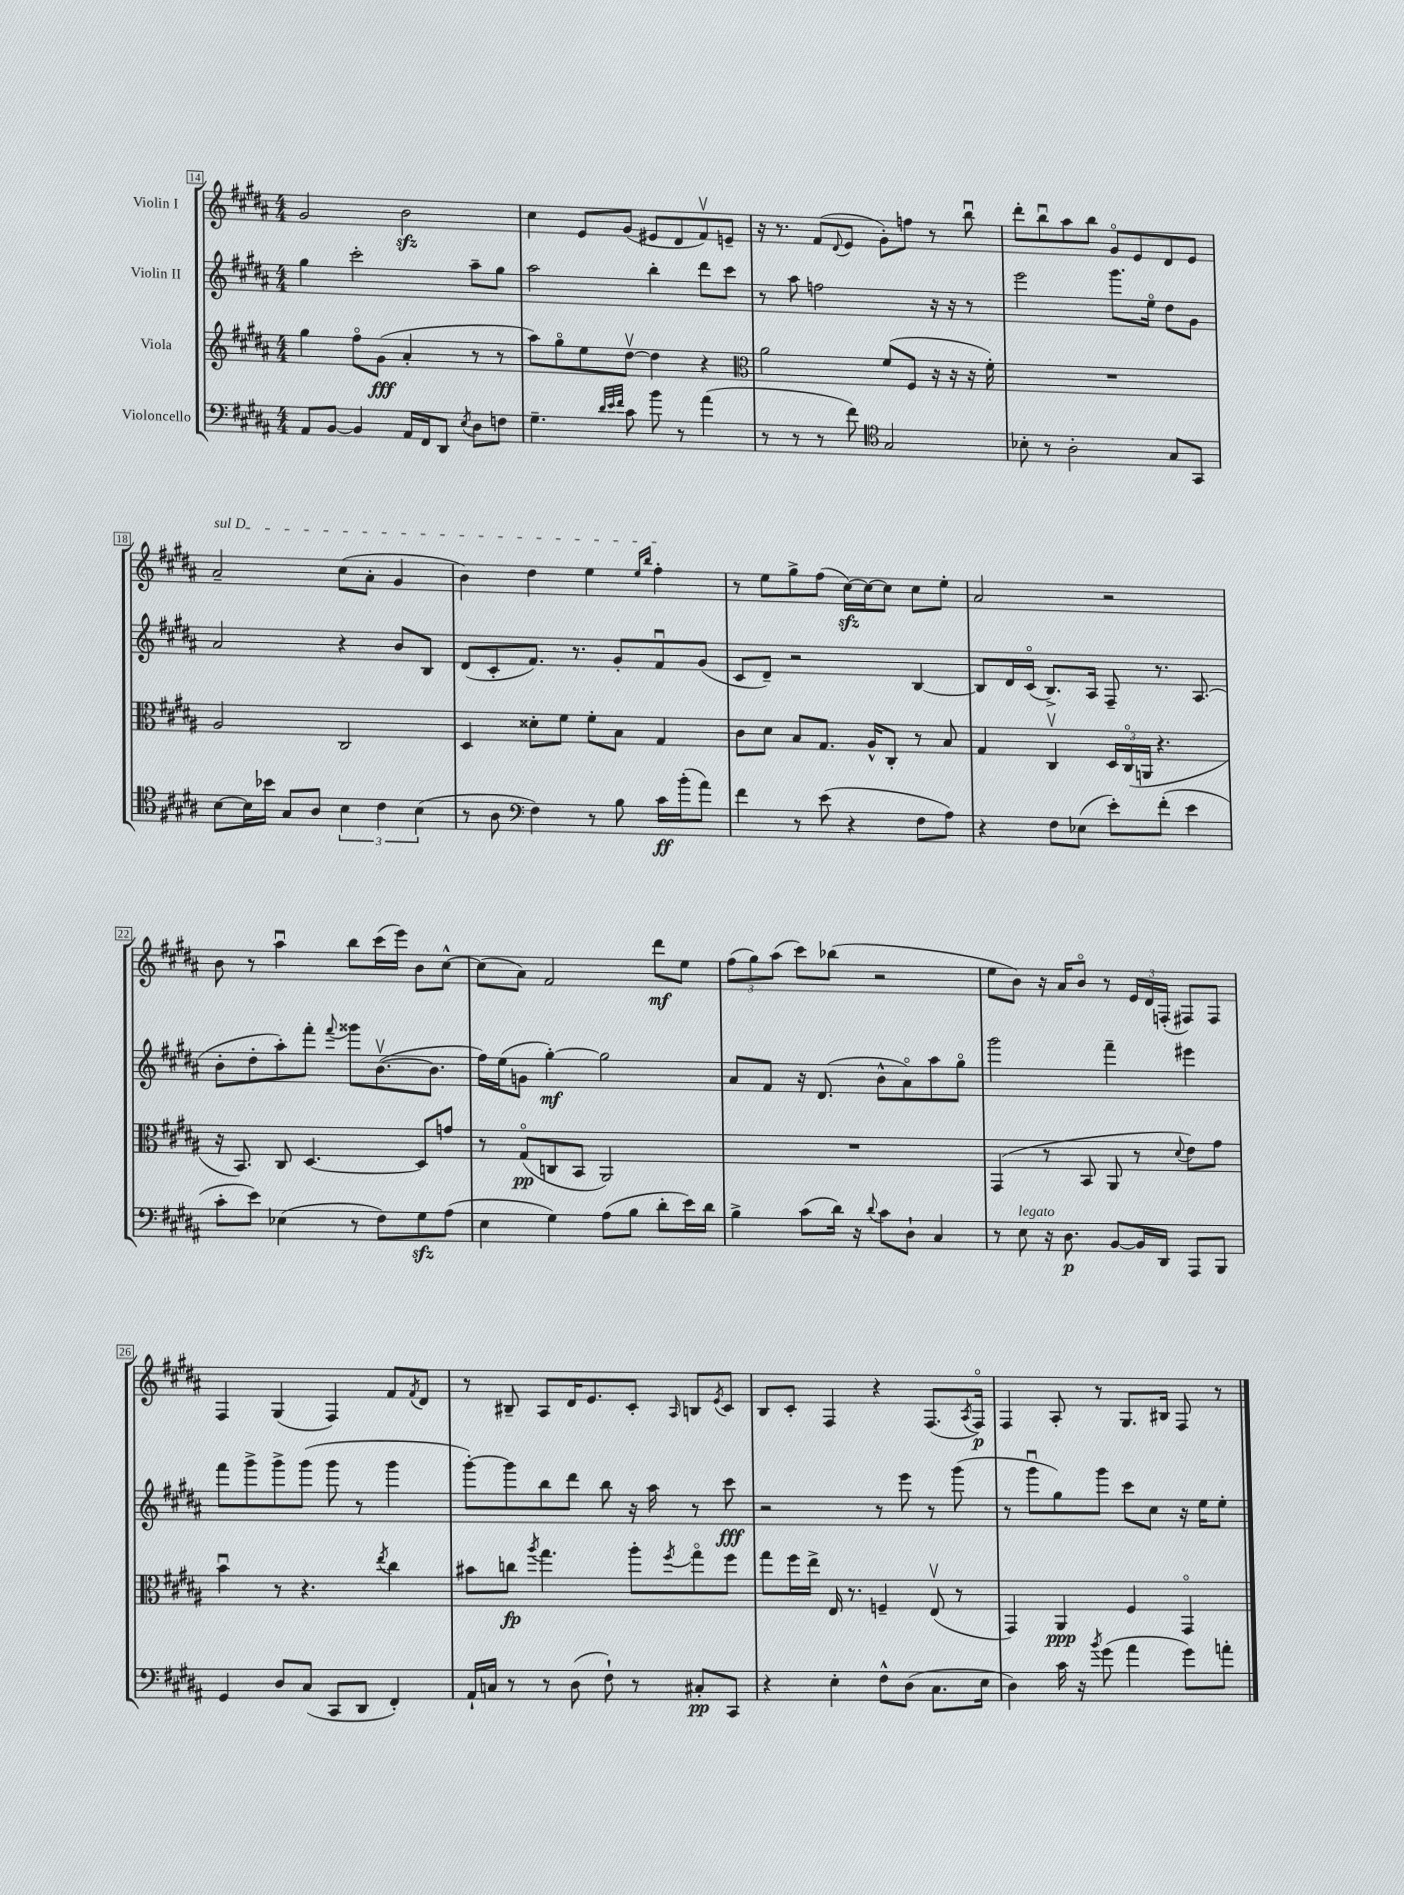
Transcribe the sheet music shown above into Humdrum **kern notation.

**kern	**kern	**kern	**kern
*staff4	*staff3	*staff2	*staff1
*clefF4	*clefG2	*clefG2	*clefG2
*k[f#c#g#d#a#]	*k[f#c#g#d#a#]	*k[f#c#g#d#a#]	*k[f#c#g#d#a#]
*M4/4	*M4/4	*M4/4	*M4/4
8AA#	4gg#	4gg#	2g#
[8BB	.	.	.
4BB]	8ff#o	2ccc#'	.
.	(8g#	.	.
16AA#	4a#'	.	2b
16FF#	.	.	.
8DD#	.	.	.
8qE	.	.	.
8D#	8r	8aa#~	.
8F	8r	8gg#	.
=	=	=	=
4.G#~	8aa#)	2aa#	4cc#
.	8gg#o	.	.
.	8ee	.	8e
32qqd#	.	.	.
32qqe	.	.	.
32qqf#	.	.	.
8c#	[8dd#v	.	(8g#
8b	4dd#]	4bb'	8e#
8r	.	.	8d#
(4a#	4r	8ddd#	8f#v)
.	.	8ccc#	8e~
=	=	=	=
*	*clefC3	*	*
8r	2a#	8r	16r
.	.	.	8.r
8r	.	8aa#	.
8r	.	2ff	(8f#
.	.	.	8qqd#
8f#)	.	.	8e
*clefC4	*	*	*
2G#	(8f#	.	8g#')
.	8F#	.	8ff
.	16r	16r	8r
.	16r	16r	.
.	16r	8r	8bbu
.	16f#')	.	.
=	=	=	=
8B-'	1r	2eee	8ddd#'
8r	.	.	8bbu
2A#'	.	.	8aa#
.	.	.	8bb
.	.	8.ggg#	8g#o
.	.	.	8e
.	.	16eeo	.
8G#	.	8dd#	8d#
8GG#	.	8g#	8e
=	=	=	=
[8B	2A#	2a#	2a#~
16B]	.	.	.
16b-	.	.	.
8G#	.	.	.
8A#	.	.	.
6B	2C#	4r	(8cc#
.	.	.	8a#'
6c#	.	.	.
.	.	8b	4g#
(6B	.	.	.
.	.	8B	.
=	=	=	=
8r	4D#	(8d#	4b)
8A#	.	8c#'	.
*clefF4	*	*	*
4F#)	8d##'	8.f#)	4dd#
.	8f#	.	.
.	.	8.r	.
8r	8f#'	.	4ee
8B	8B	8g#'	.
.	.	.	16qqee
.	.	.	16qqbb
16c#	4G#	8f#u	4ff#'
(16b'	.	.	.
8a#)	.	(8g#	.
=	=	=	=
4f#	8c#	8c#	8r
.	8d#	8d#~)	8ee
8r	8B	2r	8gg#^
(8e	8.G#	.	(8ff#
4r	.	.	[16cc#)
.	16A#^^	.	16cc#_
.	8C#'	.	8cc#]
8F#	8r	[4B	8cc#
8A#)	8B	.	8ee'
=	=	=	=
4r	4G#	8B]	2a#
.	.	16d#	.
.	.	(16c#o	.
8F#	4C#v	8.B^)	.
(8E-	.	.	.
.	.	16A#	.
8e')	24D#	8F#~	2r
.	(24C#o	.	.
.	24AA	.	.
(8f#'	4.r	8.r	.
4e	.	.	.
.	.	(8.A#	.
=	=	=	=
8c#'	16r	8b'	8b
.	8.BB)	.	.
8e)	.	8dd#'	8r
(4E-	8C#	8aa#')	4aa#u
.	[4.D#	8fff#'	.
.	.	8qqfff#	.
8r	.	8ggg##	8bb
8F#)	.	([8.bv	(16ccc#
.	.	.	16eee)
8G#	8D#]	.	8b
.	.	8.b]	.
(8A#	8g	.	[8cc#^^
=	=	=	=
4E	8r	16ff#)	(8cc#]
.	.	(16ee	.
.	(8G#o	8g	8a#)
4G#)	8C	[4gg#')	2f#
.	8BB	.	.
(8A#	2AA#)	2gg#]	.
8B	.	.	.
8d#'	.	.	8ddd#
16e)	.	.	8ee
16d#	.	.	.
=	=	=	=
4B^	1r	8a#	(12ff#
.	.	.	12gg#)
.	.	8f#	.
.	.	.	(12aa#
(8c#	.	16r	8ccc#)
.	.	(8.d#	.
16d#)	.	.	(8bb-
16r	.	.	.
8qqd#	.	.	.
8c#	.	8b^^	2r
8D#`	.	8a#o)	.
4C#	.	8aa#	.
.	.	8gg#o	.
=	=	=	=
8r	(4GG#	2ggg#	8ee
8E	.	.	8b)
16r	8r	.	16r
8.D#	.	.	16a#
.	8BB	.	8bo
[8BB	8AA#	4fff#~	8r
16BB]	8r	.	24e
.	.	.	24d#
16DD#	.	.	.
.	.	.	(24F'
.	8qqd#	.	.
8AAA#	8e)	4eee#	8F#)
8BBB	8g#	.	8F#
=	=	=	=
4GG#	4bu	8fff#	4F#
.	.	8ggg#^	.
8D#	8r	8ggg#^	(4G#
(8C#	4.r	(8ggg#	.
8CC#	.	8ggg#	4F#)
8DD#	.	8r	.
.	8qee	.	.
4FF#')	4cc#	4ggg#	8f#
.	.	.	8qf#
.	.	.	8d#
=	=	=	=
16AA#`	8b#	[8ggg#')	8r
16C	.	.	.
8r	8cc	8ggg#]	8B#~
.	8qaa#	.	.
8r	4.gg#	8bb	8A#
(8D#	.	8ddd#	16d#
.	.	.	8.e
8F#`)	.	8bb	.
8r	8aa#'	16r	8c#'
.	.	16aa#	.
.	8qff#	.	16qqA#
8C#'	8gg#o	8r	8B
.	.	.	8qe
8CC#	8ff#	8ccc#	8c#
=	=	=	=
4r	8gg#	2r	8B
.	16ff#	.	8c#'
.	16ee^	.	.
4E'	16E	.	4F#
.	8.r	.	.
8F#^^	4F~	8r	4r
(8D#	.	8eee	.
8.C#	(8Ev	8r	(8.F#
.	8r	(8ggg#	.
.	.	.	8qA#
16E	.	.	16F#o)
=	=	=	=
4D#)	4GG#)	8r	4F#
.	.	8ggg#u	.
16c#	4AA#	8gg#)	8A#'
16r	.	.	.
8qb	.	.	.
(8g#	.	8ggg#	8r
4a#	4F#	8ccc#	8.G#
.	.	8cc#	.
.	.	.	16B#
8g#)	4GG#o	16r	8F#
.	.	16ee	.
8a'	.	8ee'	8r
==	==	==	==
*-	*-	*-	*-
